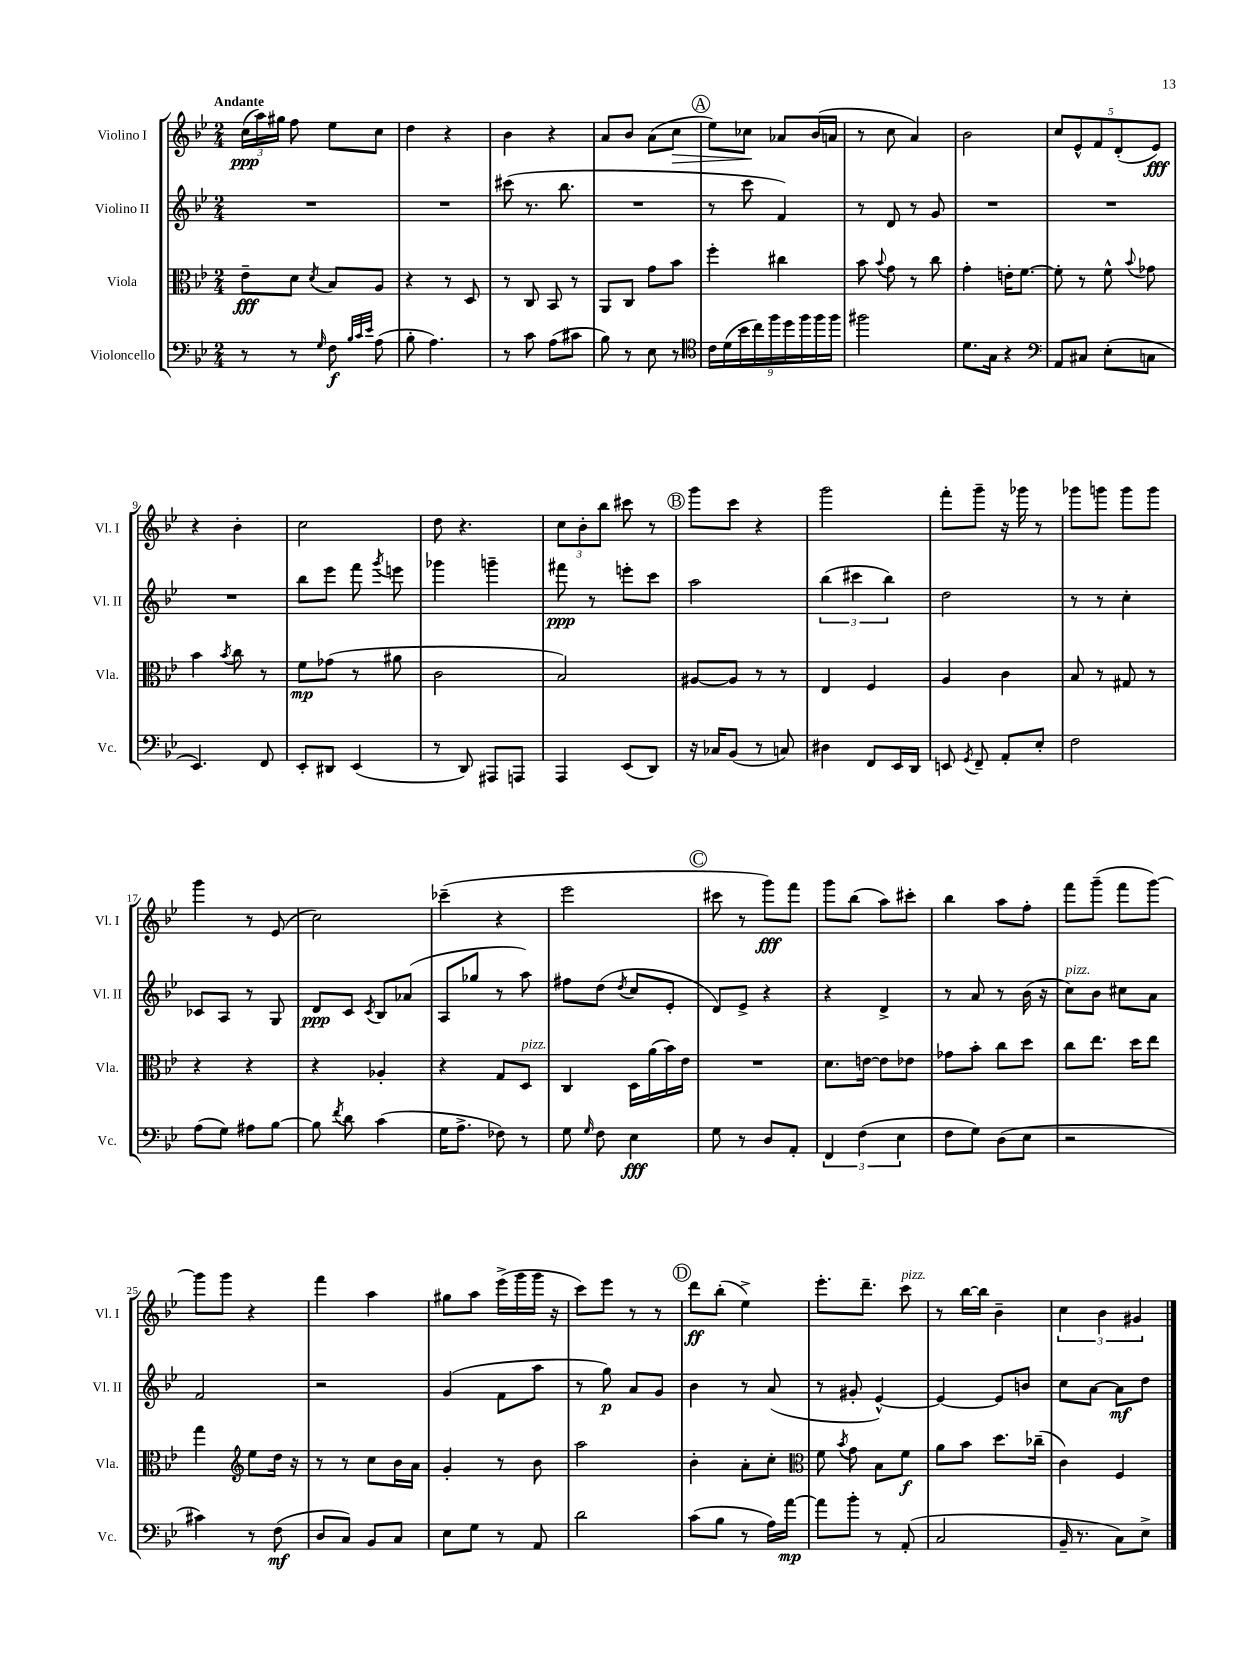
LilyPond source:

<<
\new StaffGroup <<
\new Staff = "s0" \with { instrumentName = "Violino I" shortInstrumentName = "Vl. I" } {
    \clef treble \key bes \major \numericTimeSignature \time 2/4 \tempo "Andante"
    \autoBeamOff \tuplet 3/2 { c''16[\ppp( a''16) gis''16] } f''8 ees''8[ c''8] |
    d''4 r4 |
    bes'4 r4 |
    a'8[ bes'8] a'8[( c''8]\> |
    \mark \markup { \circle "A" } ees''8[) ces''8]\! aes'8[ bes'16( a'16] |
    r8 c''8 a'4) |
    bes'2 |
    \tuplet 5/4 { c''8[ ees'8-^ f'8 d'8-.( ees'8]\fff) } |
    r4 bes'4-. |
    c''2 |
    d''8 r4. |
    \tuplet 3/2 { c''8[ bes'8-. bes''8] } cis'''8 r8 |
    \mark \markup { \circle "B" } g'''8[ c'''8] r4 |
    g'''2 |
    f'''8[-. g'''8]-- r16 ges'''16 r8 |
    ges'''8[ g'''8] g'''8[ g'''8] |
    g'''4 r8 ees'8( |
    c''2) |
    ces'''4--( r4 |
    ees'''2 |
    \mark \markup { \circle "C" } cis'''8 r8 g'''8[\fff) f'''8] |
    g'''8[ bes''8]( a''8[) cis'''8]-. |
    bes''4 a''8[ f''8]-. |
    f'''8[ g'''8]--( f'''8[ g'''8]~) |
    g'''8[ g'''8] r4 |
    f'''4 a''4 |
    gis''8[ a''8] ees'''16[->( g'''16 g'''16] r16 |
    c'''8[) ees'''8] r8 r8 |
    \mark \markup { \circle "D" } d'''8[\ff bes''8]-.( ees''4->) |
    ees'''8.[-. d'''8.]-- c'''8^\markup { \italic "pizz." } |
    r8 bes''16[~ bes''16] bes'4-- |
    \tuplet 3/2 { c''4 bes'4 gis'4 } \bar "|." |
}
\new Staff = "s1" \with { instrumentName = "Violino II" shortInstrumentName = "Vl. II" } {
    \clef treble \key bes \major \numericTimeSignature \time 2/4
    \autoBeamOff R2 |
    R2 |
    cis'''8( r8. bes''8. |
    R2 |
    \mark \markup { \circle "A" } r8 c'''8 f'4) |
    r8 d'8 r8 g'8 |
    R2 |
    R2 |
    R2 |
    bes''8[ ees'''8] f'''8 \acciaccatura { g'''8 } e'''8 |
    ges'''4 g'''4-- |
    fis'''8\ppp r8 e'''8[-. c'''8] |
    \mark \markup { \circle "B" } a''2 |
    \tuplet 3/2 { bes''4( cis'''4 bes''4) } |
    d''2 |
    r8 r8 c''4-. |
    ces'8[ a8] r8 g8 |
    d'8[\ppp c'8] \acciaccatura { c'8 } bes8[ aes'8]( |
    a8[ ges''8] r8 a''8) |
    fis''8[ d''8]( \acciaccatura { d''8 } c''8[ ees'8]-. |
    \mark \markup { \circle "C" } d'8[) ees'8]-> r4 |
    r4 d'4-> |
    r8 a'8 r8 bes'16( r16 |
    c''8[^\markup { \italic "pizz." }) bes'8] cis''8[ a'8] |
    f'2 |
    r2 |
    g'4( f'8[ a''8] |
    r8 g''8\p) a'8[ g'8] |
    \mark \markup { \circle "D" } bes'4 r8 a'8( |
    r8 gis'8-. ees'4~-^) |
    ees'4~ ees'8[ b'8] |
    c''8[ a'8]~ a'8[\mf d''8] \bar "|." |
}
\new Staff = "s2" \with { instrumentName = "Viola" shortInstrumentName = "Vla." } {
    \clef alto \key bes \major \numericTimeSignature \time 2/4
    \autoBeamOff ees'8[--\fff d'8] \acciaccatura { d'8 } bes8[ a8] |
    r4 r8 d8 |
    r8 c8 bes,8 r8 |
    a,8[ c8] g'8[ bes'8] |
    \mark \markup { \circle "A" } f''4-. cis''4 |
    bes'8 \appoggiatura { bes'8 } g'8 r8 c''8 |
    g'4-. e'16[-. f'8.]~ |
    f'8-. r8 f'8-^ \appoggiatura { bes'8 } ges'8 |
    bes'4 \acciaccatura { bes'8 } c''8 r8 |
    f'8[\mp ges'8]( r8 ais'8 |
    c'2 |
    bes2) |
    \mark \markup { \circle "B" } ais8[~ ais8] r8 r8 |
    ees4 f4 |
    a4 c'4 |
    bes8 r8 gis8 r8 |
    r4 r4 |
    r4 aes4-. |
    r4 g8[ d8]^\markup { \italic "pizz." } |
    c4 d16[ a'16( bes'16) ees'16] |
    \mark \markup { \circle "C" } R2 |
    d'8.[ e'16]~ e'8[ ees'8] |
    ges'8[ bes'8]-. c''8[ d''8] |
    c''8[ ees''8.] d''16[ ees''8] |
    g''4 \clef treble ees''8[ d''16] r16 |
    r8 r8 c''8[ bes'16 a'16] |
    g'4-. r8 bes'8 |
    a''2 |
    \mark \markup { \circle "D" } bes'4-. a'8[-. c''8]-. |
    \clef alto f'8 \acciaccatura { bes'8 } g'8 bes8[ f'8]\f |
    a'8[ bes'8] d''8.[ ces''16]--( |
    c'4) f4 \bar "|." |
}
\new Staff = "s3" \with { instrumentName = "Violoncello" shortInstrumentName = "Vc." } {
    \clef bass \key bes \major \numericTimeSignature \time 2/4
    \autoBeamOff r8 r8 \grace { g16 } f8\f \grace { bes32[ c'32 ees'32] } a8( |
    bes8-. a4.) |
    r8 c'8 a8[( cis'8] |
    bes8) r8 ees8 r8 |
    \mark \markup { \circle "A" } \clef tenor \tuplet 9/8 { c'16[ d'16( bes'16 c''16) f''16 d''16 f''16 f''16 f''16] } |
    fis''2 |
    d'8.[ g16] r4 |
    \clef bass a,8[ cis8] ees8[-.( c8] |
    ees,4.) f,8 |
    ees,8[-. dis,8] ees,4( |
    r8 d,8) ais,,8[ a,,8] |
    a,,4 ees,8[( d,8]) |
    \mark \markup { \circle "B" } r16 ces16[ bes,8]( r8 c8) |
    dis4 f,8[ ees,16 d,16] |
    e,8 \acciaccatura { g,8 } f,8-- a,8[-. ees8]-. |
    f2 |
    a8[( g8]) ais8[ bes8]~ |
    bes8 \acciaccatura { f'8 } d'8 c'4( |
    g16[ a8.]-> fes8) r8 |
    g8 \grace { g16 } f8 ees4\fff |
    \mark \markup { \circle "C" } g8 r8 d8[ a,8]-. |
    \tuplet 3/2 { f,4 f4( ees4 } |
    f8[ g8]) d8[( ees8] |
    r2 |
    cis'4) r8 f8\mf( |
    d8[ c8]) bes,8[ c8] |
    ees8[ g8] r8 a,8 |
    d'2 |
    \mark \markup { \circle "D" } c'8[( bes8] r8 a16[) a'16]~\mp |
    a'8[ bes'8]-. r8 a,8-.( |
    c2 |
    bes,16-- r8. c8[) ees8]-> \bar "|." |
}
>>
>>
